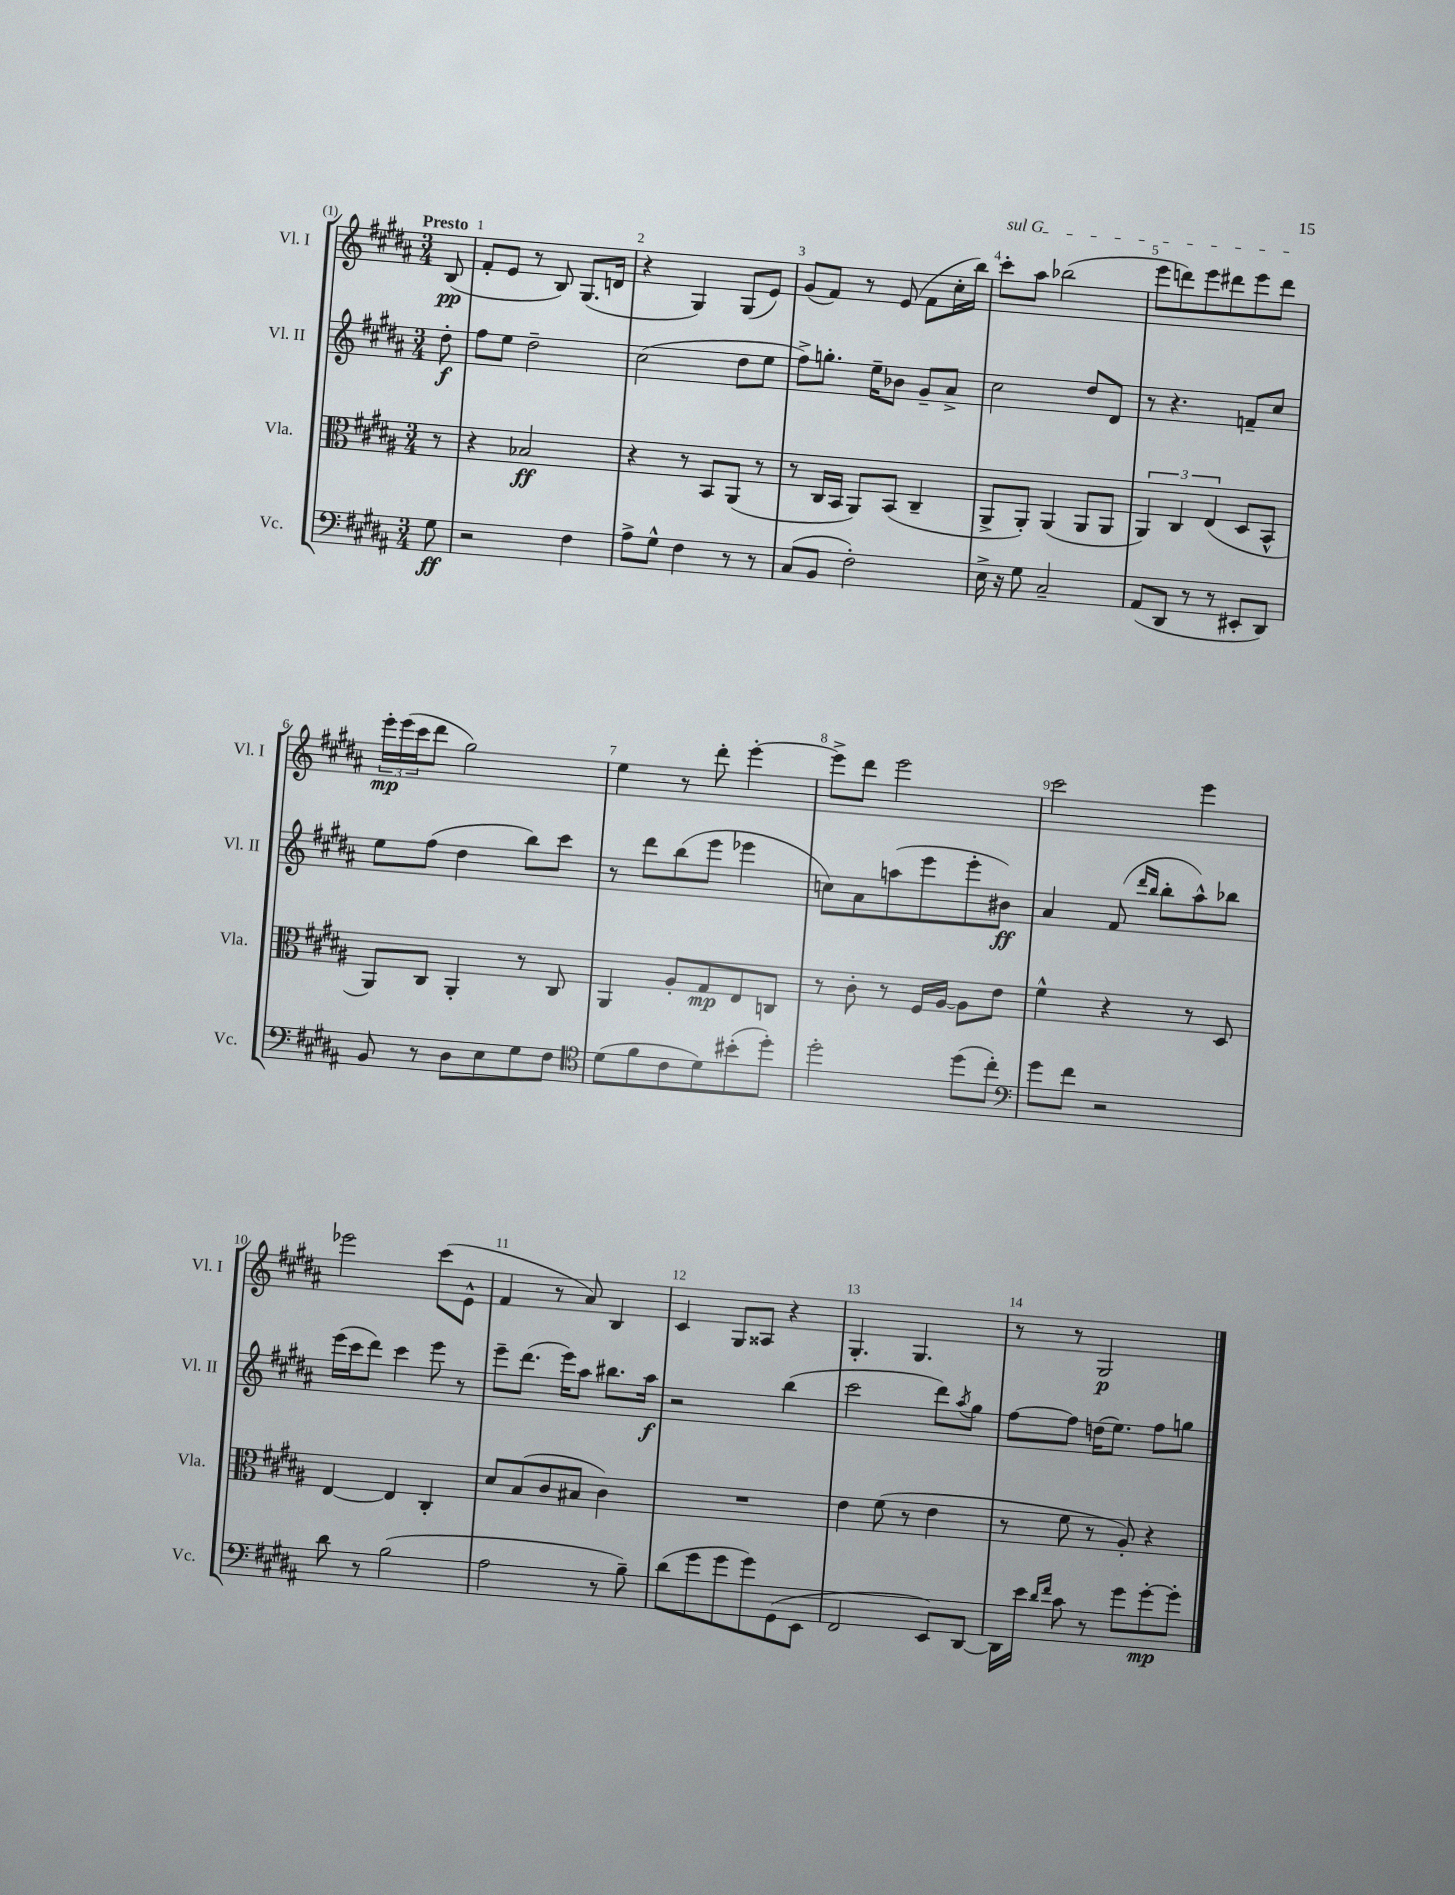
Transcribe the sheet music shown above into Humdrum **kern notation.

**kern	**kern	**kern	**kern
*staff4	*staff3	*staff2	*staff1
*clefF4	*clefC3	*clefG2	*clefG2
*k[f#c#g#d#a#]	*k[f#c#g#d#a#]	*k[f#c#g#d#a#]	*k[f#c#g#d#a#]
*M3/4	*M3/4	*M3/4	*M3/4
8G#\	8r	8dd#'\	(8B/
=	=	=	=
2r	4r	8ff#\L	8f#'/L
.	.	8ee\J	8e/J
.	2B-/	2dd#~\	8r
.	.	.	8B/)
4F#\	.	.	(8.G#/L
.	.	.	16d/Jk
=	=	=	=
8A#^\L	4r	(2cc#\	4r
8G#^^\J	.	.	.
4F#\	8r	.	4G#/)
.	8BB/L	.	.
8r	(8AA#/J	8dd#\L	(8G#/L
8r	8r	8ee\J	8e/J)
=	=	=	=
(8C#/L	8r	8ff#^\L)	(8g#/L
8BB/J	16C#/LL	8.gg'\J	8f#/J)
.	16BB/JJ	.	.
2F#'\)	8AA#/L)	.	8r
.	.	16ee~\LK	.
.	(8BB/J	8b-\J	(8e/
.	4C#~/	8g#~/L	8f#\L
.	.	8a#^/J	16cc#'\L
.	.	.	16bb\JJ)
=	=	=	=
16E^\	8AA#^/L	2cc#\	8ccc#'\L
16r	.	.	.
8G#\	8AA#'/J)	.	8aa#\J
2C#~/	(4AA#/	.	(2bb-\
.	8AA#/L	8dd#/L	.
.	8AA#/J	8d#/J	.
=	=	=	=
(8AA#/L	6AA#/)	8r	8eee\L
8DD#/J	.	4.r	8ddd\)
.	6C#/	.	.
8r	.	.	8eee\
.	(6E/	.	.
8r	.	.	8ddd#\
8EE#'/L	8D#/L	8f~/L	8eee\
8DD#/J)	8BB^^/J	8cc#/J	8ddd#\J
=	=	=	=
8BB/	8AA#/L)	8ee\L	24eee'\LL
.	.	.	(24eee\
.	.	.	24ccc#\J
8r	8C#/J	(8ff#\J	8ddd#\J
8D#\L	4AA#'/	4dd#\	2gg#\)
8E\	.	.	.
8G#\	8r	8bb\L)	.
8F#\J	8C#/	8ccc#\J	.
=	=	=	=
*clefC4	*	*	*
(8d#\L	4AA#/	8r	4ee\
8f#\	.	8ddd#\L	.
8c#\	8A#'/L	(8bb\	8r
8d#\)	8G#/	8eee\J	8ddd#'\
(8b#'\	8E/	4eee-\	[4eee'\
8dd#'\J)	8C/J	.	.
=	=	=	=
2dd#'\	8r	8cc\L)	8eee^\]L
.	8c#'\	8a#\	8ddd#\J
.	8r	(8aa\	2eee\
.	16F#/LL	8eee\	.
.	[16A#/JJ	.	.
(8dd#\L	8A#\]L	8eee'\	.
8cc#'\J)	8e\J	8b#\J)	.
=	=	=	=
*clefF4	*	*	*
8g#\L	4f#^^\	4a#/	2ccc#\
8f#\J	.	.	.
2r	4r	(8f#/	.
.	.	16qqddd#/LL	.
.	.	16qqbb/JJ	.
.	.	8bb'\L	.
.	8r	8aa#^^\)	4eee\
.	8D#/	8bb-\J	.
=	=	=	=
8d#\	[4E/	(16eee\LL	2eee-\
.	.	16ccc#\J	.
8r	.	8ddd#\J)	.
(2B\	4E/]	4ccc#\	.
.	4C#'/	8eee\	(8ccc#\L
.	.	8r	8e^^\J
=	=	=	=
2A#\	8d#/L	8eee~\L	4f#/
.	(8B/	(8.ddd#\J	.
.	8c#/	.	8r
.	.	16eee\LK)	.
.	8B#/J	8aa#\J	8a#/)
8r	4c#\)	8.bb#\L	4B/
8B~\)	.	.	.
.	.	16aa#\Jk	.
=	=	=	=
(8d#\L	2.r	2r	4c#/
8g#\	.	.	.
8g#\	.	.	8G#/L
8g#\)	.	.	8A##/J
(8GG#\	.	(4bb\	4r
8EE\J	.	.	.
=	=	=	=
2FF#/	4e\	2ccc#\	4.G#'/
.	(8f#\	.	.
.	8r	.	4.G#/
8EE/L)	4e\	8ddd#\L)	.
.	.	8qaa#/	.
[8DD#/J	.	8gg#\J	.
=	=	=	=
16DD#\]LL	8r	[8ff#\L	8r
16e\JJ	.	.	.
16qqd#/LL	.	.	.
16qqf#/JJ	.	.	.
8c#\	8f#\	8ff#\]J	8r
8r	8r	(16dd\LK	2G#/
.	.	8.ee\J)	.
8g#\L	8A#'/)	.	.
[8g#'\	4r	8ff#\L	.
8g#'\]J	.	8gg\J	.
==	==	==	==
*-	*-	*-	*-
